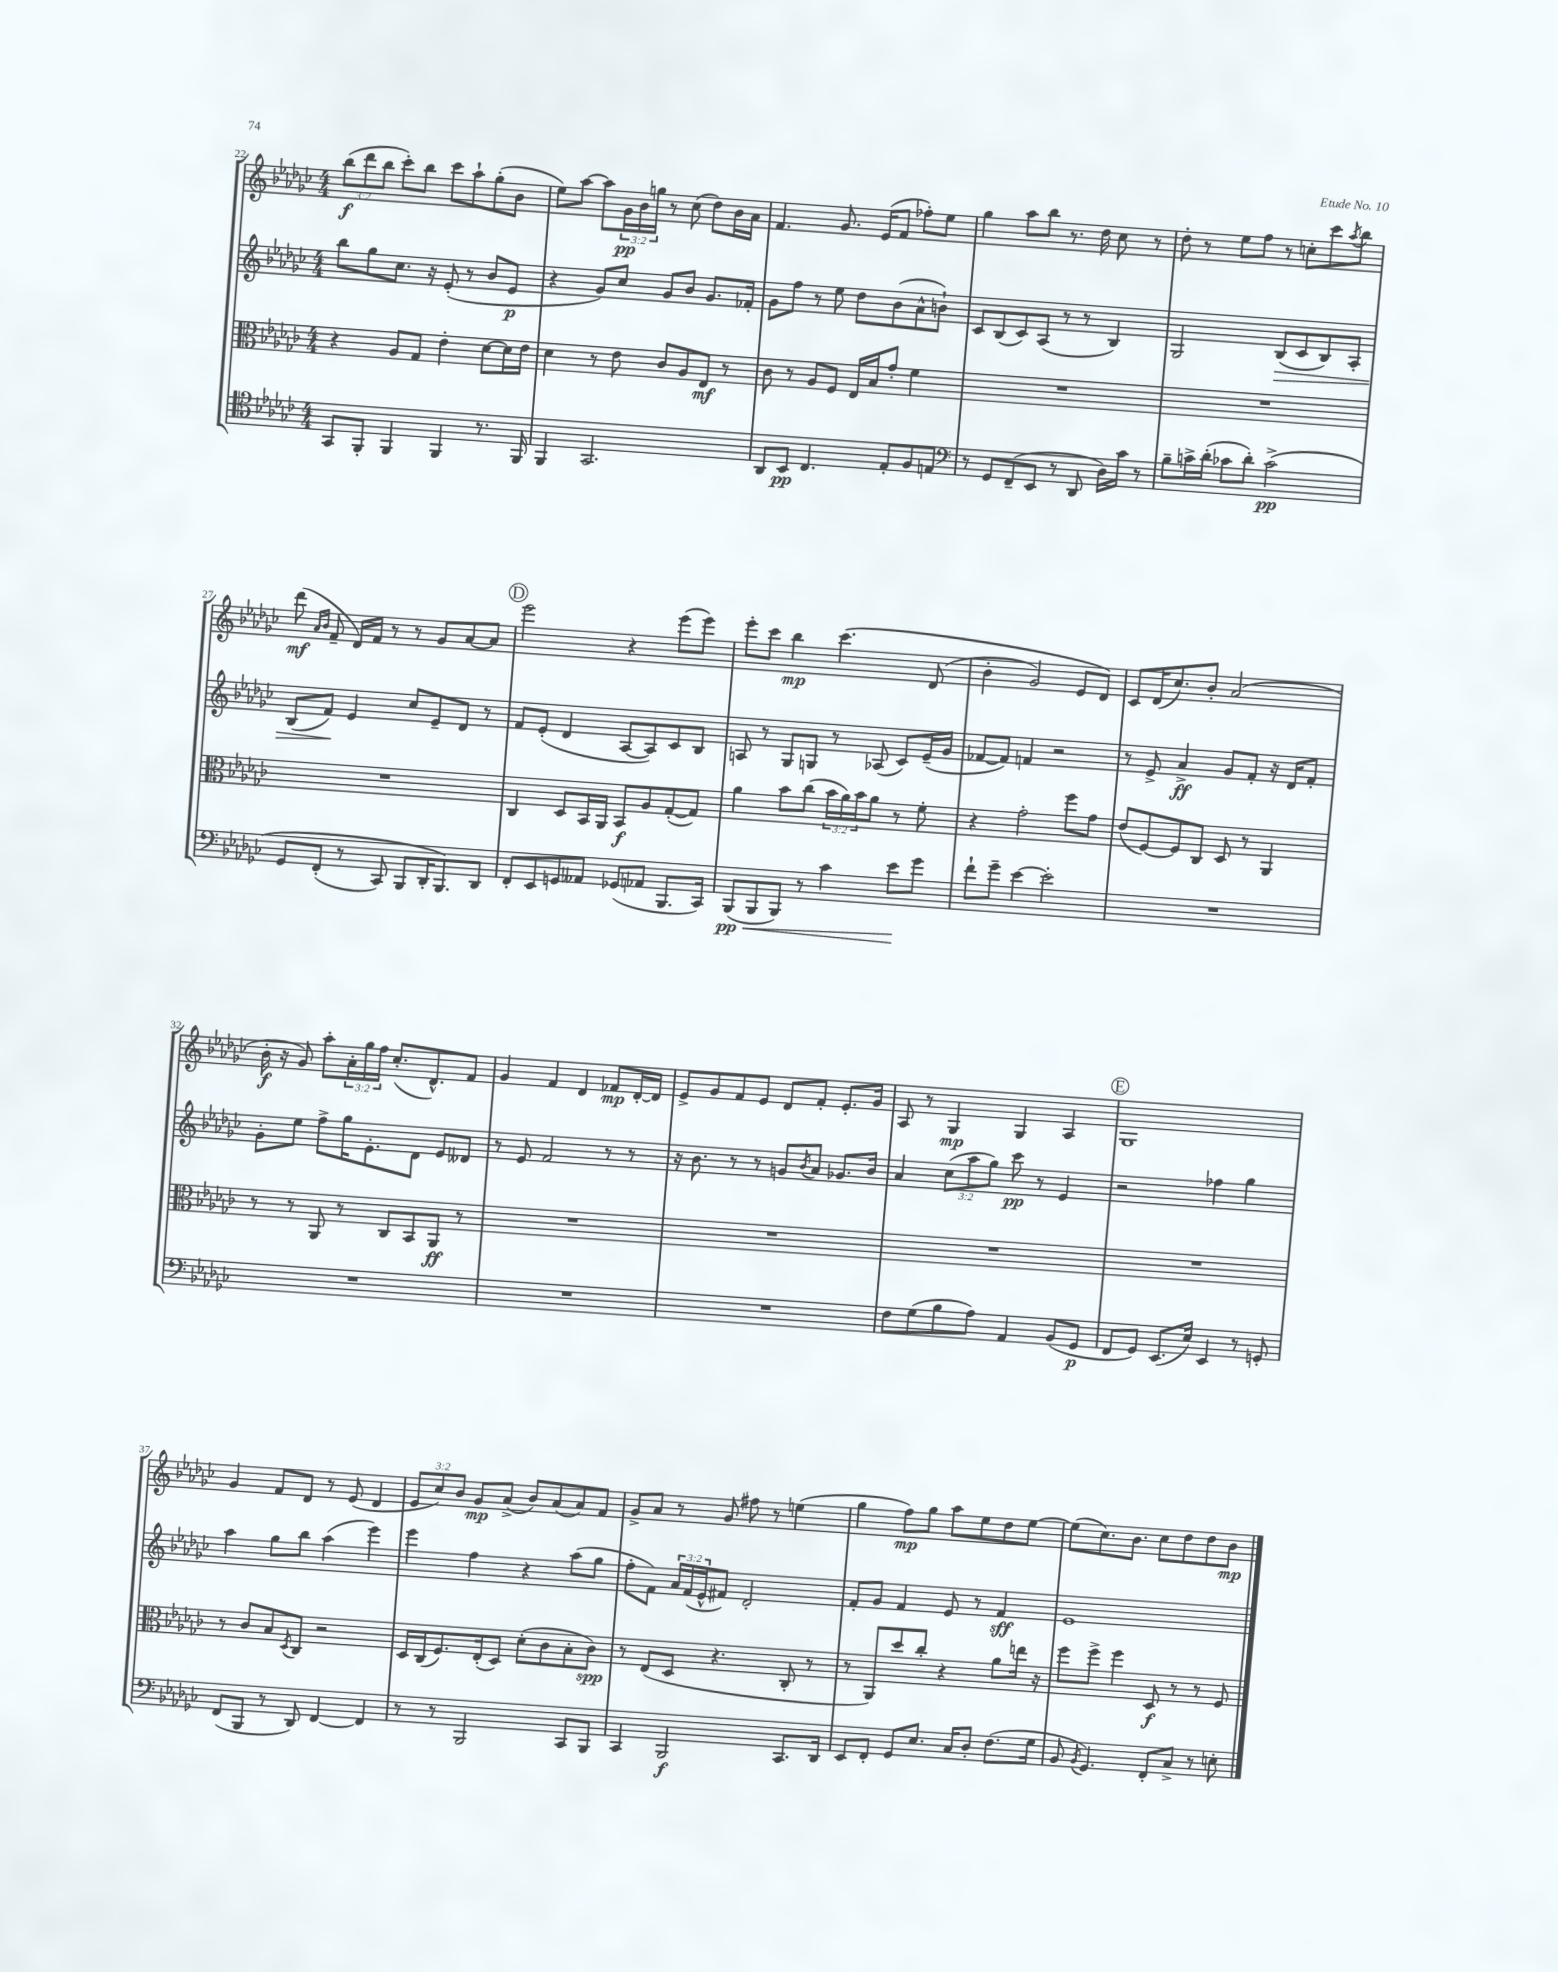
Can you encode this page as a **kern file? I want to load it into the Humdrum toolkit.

**kern	**dynam	**kern	**dynam	**kern	**dynam	**kern	**dynam
*part4	*part4	*part3	*part3	*part2	*part2	*part1	*part1
*staff4	*staff4	*staff3	*staff3	*staff2	*staff2	*staff1	*staff1
*clefC4	*	*clefC3	*	*clefG2	*	*clefG2	*
*k[b-e-a-d-g-c-]	*	*k[b-e-a-d-g-c-]	*	*k[b-e-a-d-g-c-]	*	*k[b-e-a-d-g-c-]	*
*M4/4	*	*M4/4	*	*M4/4	*	*M4/4	*
=22	=22	=22	=22	=22	=22	=22	=22
8GG-/L	.	4r	.	8bb-\L	.	(12bb-\L	f
.	.	.	.	.	.	12ddd-\	.
8FF'/J	.	.	.	8gg-\	.	.	.
.	.	.	.	.	.	12bb-\J	.
4FF/	.	8A-/L	.	8.cc-\J	.	8ccc-'\L)	.
.	.	8G-/J	.	.	.	8bb-\J	.
.	.	.	.	16r	.	.	.
4FF/	.	4e-'\	.	(8e-'/	.	8ccc-\L	.
.	.	.	.	8r	.	8aa-`\	.
8.r	.	[8d-\L	.	8b-/L	.	(8gg-'\	.
.	.	16d-\L]	.	8e-/J	p	8b-\J	.
16FF/	.	16e-\JJ	.	.	.	.	.
=23	=23	=23	=23	=23	=23	=23	=23
4FF/	.	4d-\	.	4r	.	8ee-\L)	.
.	.	.	.	.	.	[8aa-\J	.
2.GG-/	.	8r	.	8g-/L)	.	8aa-\L]	.
.	.	8e-\	.	8cc-/J	.	24g-\L	pp
.	.	.	.	.	.	24b-\	.
.	.	.	.	.	.	24ggn\JJ	.
.	.	8c-/L	.	8g-/L	.	8r	.
.	.	8A-/	.	8b-/J	.	(8cc-\	.
.	.	8E-/J	mf	8.g-/L	.	8dd-\L)	.
.	.	8r	.	.	.	16b-\L	.
.	.	.	.	16f-X'/Jk	.	16a-\JJ	.
=24	=24	=24	=24	=24	=24	=24	=24
8AA-/L	.	8c-\	.	8g-\L	.	4.f/	.
8BB-/J	pp	8r	.	8ff\J	.	.	.
4.C-/	.	8A-/L	.	8r	.	.	.
.	.	8F/J	.	8ee-\	.	8.g-/	.
.	.	16E-/LL	.	8dd-\L	.	.	.
.	.	16B-/J	.	.	.	(16e-/KL	.
8E-'/L	.	8g-'/J	.	(8b-\	.	8f/J	.
8F/	.	4f\	.	8a-^^\	.	8ff-X'\L)	.
8En/J	.	.	.	8bn`\J)	.	8ee-\J	.
=25	=25	=25	=25	=25	=25	=25	=25
*clefF4	*	*	*	*	*	*	*
8r	.	1r	.	8c-/L	.	4gg-\	.
8GG-/L	.	.	.	(8B-/	.	.	.
(8FF~/	.	.	.	8c-/)	.	8aa-\L	.
8EE-/J	.	.	.	(8A-/J	.	8bb-\J	.
8r	.	.	.	8r	.	8.r	.
8DD-/	.	.	.	8r	.	.	.
.	.	.	.	.	.	16dd-\	.
16D-\LL)	.	.	.	4B-/)	.	8cc-\	.
16c-\JJ	.	.	.	.	.	.	.
8r	.	.	.	.	.	8r	.
=26	=26	=26	=26	=26	=26	=26	=26
8B-~\L	.	1r	.	2G-/	.	8dd-'\	.
16cn^\L	.	.	.	.	.	8r	.
(16d-'\JJ	.	.	.	.	.	.	.
8c-X\L	.	.	.	.	.	8ee-\L	.
8d-'\J)	.	.	.	.	.	8ff\J	.
!	!	!	!	!	!LO:HP:b	!	!
(2c-^\	pp	.	.	(8B-/L	>	8r	.
.	.	.	.	8c-/	.	8ccn'\L	.
.	.	.	.	8B-/)	.	8ccc-\	.
.	.	.	.	.	.	8qaa-/	.
.	.	.	.	8A-'/J	.	8bb-\J	.
!!LO:LB:g=z
=27	=27	=27	=27	=27	=27	=27	=27
8GG-/L	.	1r	.	(8B-/L	.	(8ddd-\	mf
.	.	.	.	.	.	16qqa-/LL	.
.	.	.	.	.	.	16qqb-/JJ	.
(8FF'/J	.	.	.	8f/J)	.	8f~/	.
8r	.	.	.	4e-/	]	16d-/LL)	.
.	.	.	.	.	.	16f/JJ	.
8CC-/)	.	.	.	.	.	8r	.
8BBB-/L	.	.	.	8cc-/L	.	8r	.
16DD-'/K	.	.	.	8e-~/	.	8g-/L	.
8.BBB-/)	.	.	.	.	.	.	.
.	.	.	.	8d-/J	.	[8a-/	.
8DD-/J	.	.	.	8r	.	8a-/J]	.
!!LO:REH:place=s1:t=D
=28	=28	=28	=28	=28	=28	=28	=28
8FF'/L	.	4C-/	.	8f/L	.	2eee-\	.
8EE-/	.	.	.	(8e-'/J	.	.	.
8GGn/	.	8D-/L	.	4d-/	.	.	.
8AA--X/J	.	16BB-/L	.	.	.	.	.
.	.	16AA-/JJ	.	.	.	.	.
(8GG-X/L	.	8BB-/L	f	[8A-/L	.	4r	.
8AA-X/J	.	8A-/	.	8A-/])	.	.	.
8.BBB-/L	.	([8G-'/	.	8c-/	.	(8eee-\L	.
.	.	8G-/J])	.	8B-/J	.	8eee-\J)	.
16CC-/Jk)	.	.	.	.	.	.	.
=29	=29	=29	=29	=29	=29	=29	=29
!	!LO:HP:b	!	!	!	!	!	!
(8BBB-/L	< pp	4a-\	.	8An/	.	8eee-'\L	.
8BBB-/	.	.	.	8r	.	8ccc-\J	.
8BBB-/J)	.	8b-\L	.	8G-/L	.	4bb-\	mp
8r	.	(8cc-\J	.	8Gn/J	.	.	.
4c-\	.	24b-\LL	.	8r	.	(4.ccc-\	.
.	.	24a-\)	.	.	.	.	.
.	.	24b-\J	.	.	.	.	.
.	.	8a-\J	.	(8A-X/	.	.	.
8e-\L	.	8r	.	8c-/L)	.	.	.
8g-\J	[	8f'\	.	(16e-~/L	.	(8d-/	.
.	.	.	.	16g-/JJ	.	.	.
=30	=30	=30	=30	=30	=30	=30	=30
8f`\L	.	4r	.	[8f-X/L	.	4b-'\	.
8g-~\J	.	.	.	8f-/J])	.	.	.
[4e-\	.	2g-'\	.	4fn/	.	2g-/)	.
2e-'\]	.	.	.	2r	.	.	.
.	.	8ff\L	.	.	.	8e-/L	.
.	.	8g-\J	.	.	.	8d-/J)	.
=31	=31	=31	=31	=31	=31	=31	=31
1r	.	(8e-/L	.	8r	.	8c-/L	.
.	.	[8F/)	.	8e-^/	.	(16d-/K	.
.	.	.	.	.	.	8.cc-/)	.
.	.	8F/]	.	4a-^/	ff	.	.
.	.	8C-/J	.	.	.	8b-'/J	.
.	.	8D-/	.	8g-/L	.	(2a-/	.
.	.	8r	.	8f'/J	.	.	.
.	.	4AA-/	.	16r	.	.	.
.	.	.	.	16d-/KL	.	.	.
.	.	.	.	8f'/J	.	.	.
!!LO:LB:g=z
=32	=32	=32	=32	=32	=32	=32	=32
1r	.	8r	.	8g-'\L	.	16b-'\	f
.	.	.	.	.	.	16r	.
.	.	8r	.	8ee-\J	.	8g-/)	.
.	.	8AA-/	.	8ff^\L	.	8aa-'\L	.
.	.	8r	.	16gg-\K	.	24a-'\L	.
.	.	.	.	.	.	24gg-\	.
.	.	.	.	8.e-'\	.	.	.
.	.	.	.	.	.	24ff\JJ	.
.	.	8C-/L	.	.	.	(8.cc-'/L	.
.	.	8BB-/	.	8d-\J	.	.	.
.	.	.	.	.	.	8.d-^^/)	.
.	.	8AA-/J	ff	8e-/L	.	.	.
.	.	8r	.	8d--X/J	.	8f/J	.
=33	=33	=33	=33	=33	=33	=33	=33
1r	.	1r	.	8r	.	4g-/	.
.	.	.	.	8e-/	.	.	.
.	.	.	.	2f/	.	4f/	.
.	.	.	.	.	.	4d-/	.
.	.	.	.	8r	.	8f-X/L	mp
.	.	.	.	8r	.	[16d-'/L	.
.	.	.	.	.	.	16d-/JJ]	.
=34	=34	=34	=34	=34	=34	=34	=34
1r	.	1r	.	16r	.	8e-^/L	.
.	.	.	.	8.b-\	.	.	.
.	.	.	.	.	.	8g-/	.
.	.	.	.	8r	.	8f/	.
.	.	.	.	8r	.	8e-/J	.
.	.	.	.	8gn/L	.	8d-/L	.
.	.	.	.	8qb-/	.	.	.
.	.	.	.	8a-/J	.	8f'/J	.
.	.	.	.	8.g-X/L	.	8.e-'/L	.
.	.	.	.	16b-/Jk	.	16g-/Jk	.
=35	=35	=35	=35	=35	=35	=35	=35
8F\L	.	1r	.	4a-/	.	8A-/	.
(8G-\	.	.	.	.	.	8r	.
8B-\	.	.	.	(12cc-\L	.	4G-/	mp
.	.	.	.	12aa-\	.	.	.
8A-\J)	.	.	.	.	.	.	.
.	.	.	.	12gg-\J)	.	.	.
4AA-/	.	.	.	8ccc-\	pp	4G-/	.
.	.	.	.	8r	.	.	.
(8BB-/L	.	.	.	4e-/	.	4A-/	.
8GG-/J	p	.	.	.	.	.	.
!!LO:REH:place=s1:t=E
=36	=36	=36	=36	=36	=36	=36	=36
8FF/L	.	1r	.	2r	.	1G-	.
8GG-/J)	.	.	.	.	.	.	.
(8.EE-/L	.	.	.	.	.	.	.
16E-/Jk)	.	.	.	.	.	.	.
4EE-/	.	.	.	4ff-X\	.	.	.
8r	.	.	.	4gg-\	.	.	.
8GGn'/	.	.	.	.	.	.	.
!!LO:LB:g=z
=37	=37	=37	=37	=37	=37	=37	=37
(8FF/L	.	8r	.	4aa-\	.	4g-/	.
8BBB-/J	.	8c-/L	.	.	.	.	.
8r	.	8B-/	.	8gg-\L	.	8f/L	.
.	.	8qD-/	.	.	.	.	.
8DD-/)	.	8C-/J	.	8bb-\J	.	8d-/J	.
[4FF/	.	2r	.	(4aa-\	.	8r	.
.	.	.	.	.	.	(8e-/	.
4FF/]	.	.	.	4eee-\)	.	4d-/	.
=38	=38	=38	=38	=38	=38	=38	=38
8r	.	16D-/LL	.	4eee-\	.	12e-/L	.
.	.	(16C-/J	.	.	.	.	.
.	.	.	.	.	.	12cc-/)	.
8r	.	8.F/)	.	.	.	.	.
.	.	.	.	.	.	12b-/J	.
2BBB-/	.	.	.	4ff\	.	8g-/L	mp
.	.	(16E-'/k	.	.	.	.	.
.	.	8D-/J)	.	.	.	(8a-^/J	.
.	.	(8d-'\L	.	4r	.	8b-/L)	.
.	.	8c-\	.	.	.	(8a-/	.
8CC-/L	.	8B-'\	.	(8aa-\L	.	8a-/)	.
8BBB-/J	.	8c-\J)	spp	8gg-\J	.	8f/J	.
=39	=39	=39	=39	=39	=39	=39	=39
4CC-/	.	8r	.	8ff'\L	.	8g-^/L	.
.	.	(8E-/L	.	8f\J)	.	8a-/J	.
2BBB-/	f	8D-/J	.	24a-/LL	.	8r	.
.	.	.	.	(24f/	.	.	.
.	.	.	.	24e-^^/J	.	.	.
.	.	4.r	.	8f#X/J)	.	8g-/	.
.	.	.	.	2d-'/	.	8ff#X\	.
.	.	.	.	.	.	8r	.
8.CC-/L	.	8C-'/	.	.	.	(4een\	.
.	.	8r	.	.	.	.	.
16DD-/Jk	.	.	.	.	.	.	.
=40	=40	=40	=40	=40	=40	=40	=40
8EE-/L	.	8r	.	8f'/L	.	4gg-\	.
8FF'/J	.	8AA-/L)	.	8g-/J	.	.	.
8GG-/L	.	8dd-/	.	4f/	.	8ff\L)	mp
8.E-/J	.	8cc-'/J	.	.	.	8gg-\J	.
.	.	4r	.	8e-/	.	8aa-\L	.
16C-/KL	.	.	.	.	.	.	.
8D-'/J	.	.	.	8r	.	8ee-\	.
(8.F\L	.	8a-\L	.	4f/	sff	8dd-\	.
.	.	16een\Jk	.	.	.	[8ee-\J	.
16G-\Jk	.	16r	.	.	.	.	.
=41	=41	=41	=41	=41	=41	=41	=41
8BB-/	.	8ff\L	.	1e-	.	(8ee-\L]	.
8qBB-/	.	.	.	.	.	.	.
4.GG-/)	.	8ff^\J	.	.	.	8.cc-\)	.
.	.	4ff\	.	.	.	.	.
.	.	.	.	.	.	8.b-\J	.
8FF'/L	.	8D-/	f	.	.	8cc-\L	.
8C-^/J	.	8r	.	.	.	8dd-\	.
8r	.	8r	.	.	.	8dd-\	.
8En'\	.	8F/	.	.	.	8b-\J	mp
==	==	==	==	==	==	==	==
*-	*-	*-	*-	*-	*-	*-	*-
